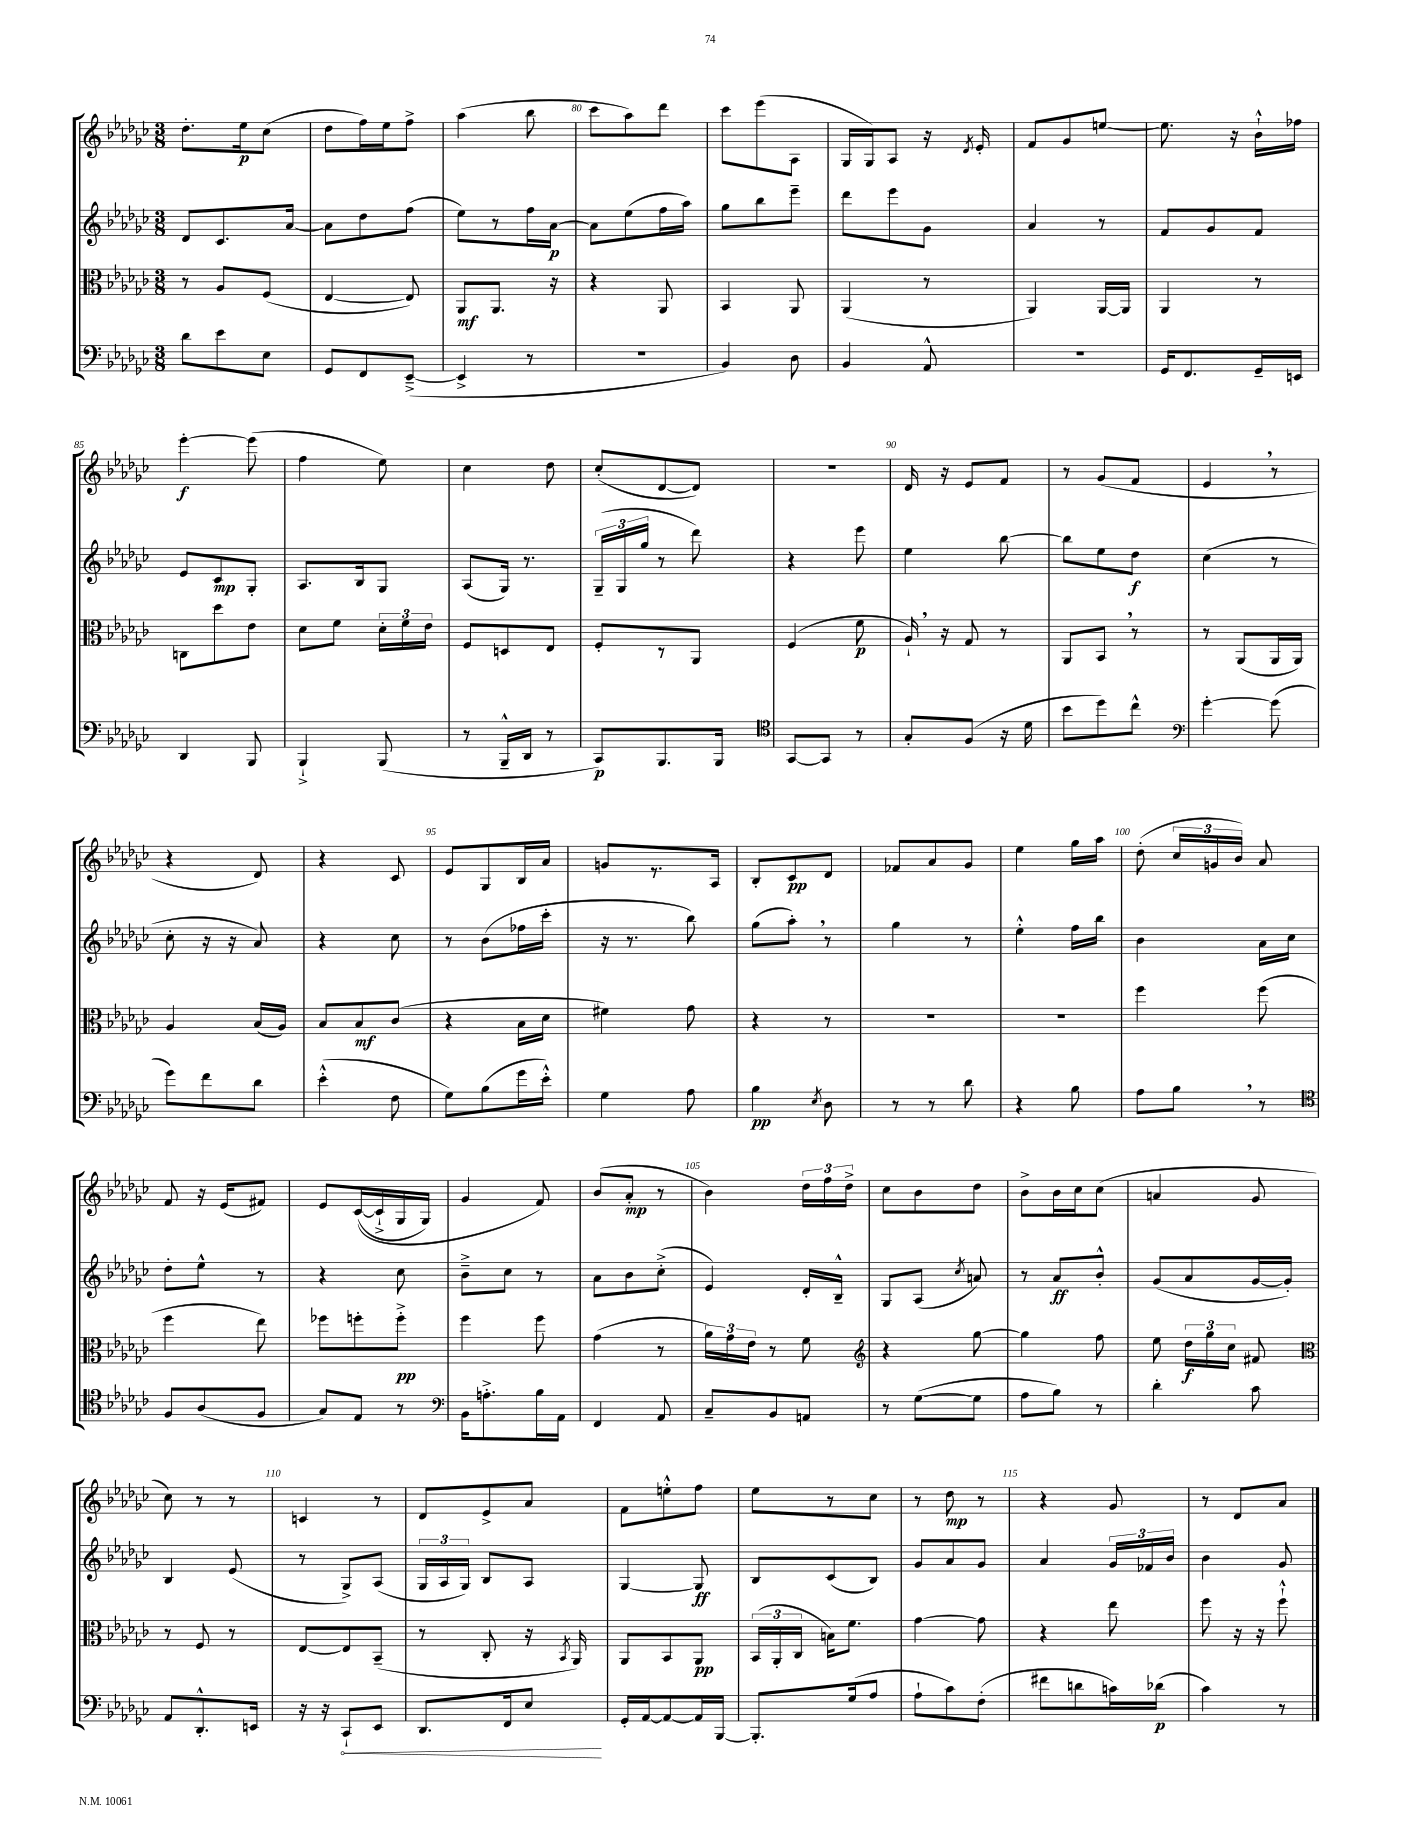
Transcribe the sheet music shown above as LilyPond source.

<<
\new StaffGroup <<
\new Staff = "s0" {
    \clef treble \key ges \major \numericTimeSignature \time 3/8
    \autoBeamOff des''8.[-. ees''16\p ces''8]( |
    des''8[ f''16) ees''16 f''8]-> |
    aes''4( bes''8 |
    ces'''8[ aes''8) des'''8] |
    ces'''8[ ees'''8( aes8] |
    ges16[ ges16) aes8] r16 \acciaccatura { des'8 } ees'16-. |
    f'8[ ges'8 e''8]~ |
    e''8. r16 bes'16[-!-^ fes''16] |
    ees'''4~-.\f ees'''8( |
    f''4 ees''8) |
    ces''4 des''8 |
    ces''8[-.( des'8~ des'8]) |
    R4. |
    des'16 r16 ees'8[ f'8] |
    r8 ges'8[( f'8] |
    ees'4 \breathe r8 |
    r4 des'8) |
    r4 ces'8 |
    ees'8[ ges8 bes16 aes'16] |
    g'8[ r8. aes16] |
    bes8[-. ces'8\pp des'8] |
    fes'8[ aes'8 ges'8] |
    ees''4 ges''16[ aes''16] |
    des''8-.( \tuplet 3/2 { ces''16[ g'16 bes'16]) } aes'8 |
    f'8 r16 ees'16[( fis'8]) |
    ees'8[ ces'16~(\( ces'16-!-> ges16 ges16]) |
    ges'4 f'8\) |
    bes'8[( aes'8]-.\mp r8 |
    bes'4) \tuplet 3/2 { des''16[ f''16 des''16]-> } |
    ces''8[ bes'8 des''8] |
    bes'8[-> bes'16 ces''16 ces''8]( |
    a'4 ges'8 |
    ces''8) r8 r8 |
    c'4 r8 |
    des'8[ ees'8-> aes'8] |
    f'8[ e''8-.-^ f''8] |
    ees''8[ r8 ces''8] |
    r8 des''8\mp r8 |
    r4 ges'8 |
    r8 des'8[ aes'8] \bar "|." |
}
\new Staff = "s1" {
    \clef treble \key ges \major \numericTimeSignature \time 3/8
    \autoBeamOff des'8[ ces'8. aes'16]~ |
    aes'8[ des''8 f''8]( |
    ees''8[) r8 f''16 aes'16]~\p |
    aes'8[ ees''8( f''16 aes''16]) |
    ges''8[ bes''8 ees'''8]-- |
    des'''8[ ees'''8 ges'8] |
    aes'4 r8 |
    f'8[ ges'8 f'8] |
    ees'8[ ces'8\mp ges8]-. |
    aes8.[ bes16 ges8] |
    aes8[( ges16]) r8. |
    \tuplet 3/2 { ges16[--( ges16 ges''16] } r8 des'''8) |
    r4 ees'''8 |
    ees''4 bes''8~ |
    bes''8[ ees''8 des''8]\f |
    ces''4( r8 |
    ces''8-. r16 r16 aes'8) |
    r4 ces''8 |
    r8 bes'8[( fes''16 ces'''16]-. |
    r16 r8. bes''8) |
    ges''8[( aes''8]-.) \breathe r8 |
    ges''4 r8 |
    ees''4-.-^ f''16[ bes''16] |
    bes'4 aes'16[ ces''16] |
    des''8[-. ees''8]-^ r8 |
    r4 ces''8 |
    bes'8[---> ces''8] r8 |
    aes'8[ bes'8 ces''8]-.->( |
    ees'4) des'16[-. bes16]---^ |
    ges8[ aes8]( \acciaccatura { ces''8 } a'8) |
    r8 aes'8[\ff bes'8]-.-^ |
    ges'8[( aes'8 ges'16~ ges'16]-.) |
    bes4 ees'8( |
    r8 ges8[->) aes8]( |
    \tuplet 3/2 { ges16[ aes16 ges16]) } bes8[ aes8] |
    ges4~ ges8\ff |
    bes8[ ces'8( bes8]) |
    ges'8[ aes'8 ges'8] |
    aes'4 \tuplet 3/2 { ges'16[ fes'16 bes'16] } |
    bes'4 ges'8 \bar "|." |
}
\new Staff = "s2" {
    \clef alto \key ges \major \numericTimeSignature \time 3/8
    \autoBeamOff r8 aes8[ f8]( |
    ees4~ ees8) |
    aes,8[\mf aes,8.] r16 |
    r4 aes,8 |
    bes,4 aes,8 |
    aes,4( r8 |
    aes,4) aes,16[~ aes,16] |
    aes,4 r8 |
    c8[ des''8 ees'8] |
    des'8[ f'8] \tuplet 3/2 { des'16[-. f'16 ees'16] } |
    f8[ d8 ees8] |
    f8[-. r8 aes,8] |
    f4( f'8\p |
    aes16-!) \breathe r16 ges8 r8 |
    aes,8[ bes,8] \breathe r8 |
    r8 aes,8[( aes,16 aes,16]) |
    aes4 bes16[( aes16]) |
    bes8[ bes8\mf ces'8]( |
    r4 bes16[ des'16] |
    fis'4) ges'8 |
    r4 r8 |
    R4. |
    R4. |
    f''4 f''8( |
    f''4 ees''8) |
    fes''8[ f''8-. f''8]-.->\pp |
    f''4 f''8 |
    ges'4( r8 |
    \tuplet 3/2 { aes'16[) ges'16 ees'16] } r8 f'8 |
    \clef treble r4 ges''8~ |
    ges''4 f''8 |
    ees''8 \tuplet 3/2 { des''16[\f ges''16 ces''16] } fis'8 |
    \clef alto r8 f8 r8 |
    ees8[~ ees8 bes,8]--( |
    r8 ces8-. r16 \acciaccatura { bes,8 } aes,16) |
    aes,8[ bes,8 aes,8]\pp |
    \tuplet 3/2 { bes,16[( aes,16-. ces16] } b16[) f'8.] |
    ges'4~ ges'8 |
    r4 ees''8 |
    f''8 r16 r16 f''8-!-^ \bar "|." |
}
\new Staff = "s3" {
    \clef bass \key ges \major \numericTimeSignature \time 3/8
    \autoBeamOff des'8[ ees'8 ees8] |
    ges,8[ f,8 ees,8]~--->( |
    ees,4-> r8 |
    R4. |
    bes,4) des8 |
    bes,4 aes,8-^ |
    R4. |
    ges,16[ f,8. ges,16-- e,16] |
    des,4 bes,,8 |
    bes,,4-!-> bes,,8( |
    r8 bes,,16[---^ des,16] r8 |
    ces,8[\p) bes,,8. bes,,16] |
    \clef tenor ges,8[~ ges,8] r8 |
    ges8[-. f8]( r16 des'16 |
    bes'8[ des''8) ces''8]-^ |
    \clef bass ges'4~-. ges'8( |
    ges'8[) f'8 des'8] |
    ees'4-.-^( f8 |
    ges8[) bes8( ges'16 ees'16]-.-^) |
    ges4 aes8 |
    bes4\pp \acciaccatura { ees8 } des8 |
    r8 r8 des'8 |
    r4 bes8 |
    aes8[ bes8] \breathe r8 |
    \clef tenor f8[ aes8( f8] |
    ges8[) ees8] r8 |
    \clef bass bes,16[ a8.-.-> bes16 aes,16] |
    f,4 aes,8 |
    ces8[-- bes,8 a,8] |
    r8 ges8[~( ges8] |
    aes8[ bes8]) r8 |
    des'4-. ces'8 |
    aes,8[ des,8.-.-^ e,16] |
    r16 r16 \once \override Hairpin.circled-tip = ##t ces,8[-!\< ees,8] |
    des,8.[ f,16 ees8]\! |
    ges,16[-. aes,16~ aes,8~ aes,16 bes,,16]~ |
    bes,,8.[-. ges16( aes8] |
    aes8[-! ces'8) f8]-.( |
    fis'8[ d'8 c'16) des'16]\p( |
    ces'4) r8 \bar "|." |
}
>>
>>
\layout { \context { \Score currentBarNumber = #77 \override BarNumber.break-visibility = ##(#f #t #t) barNumberVisibility = #(every-nth-bar-number-visible 5) } }
